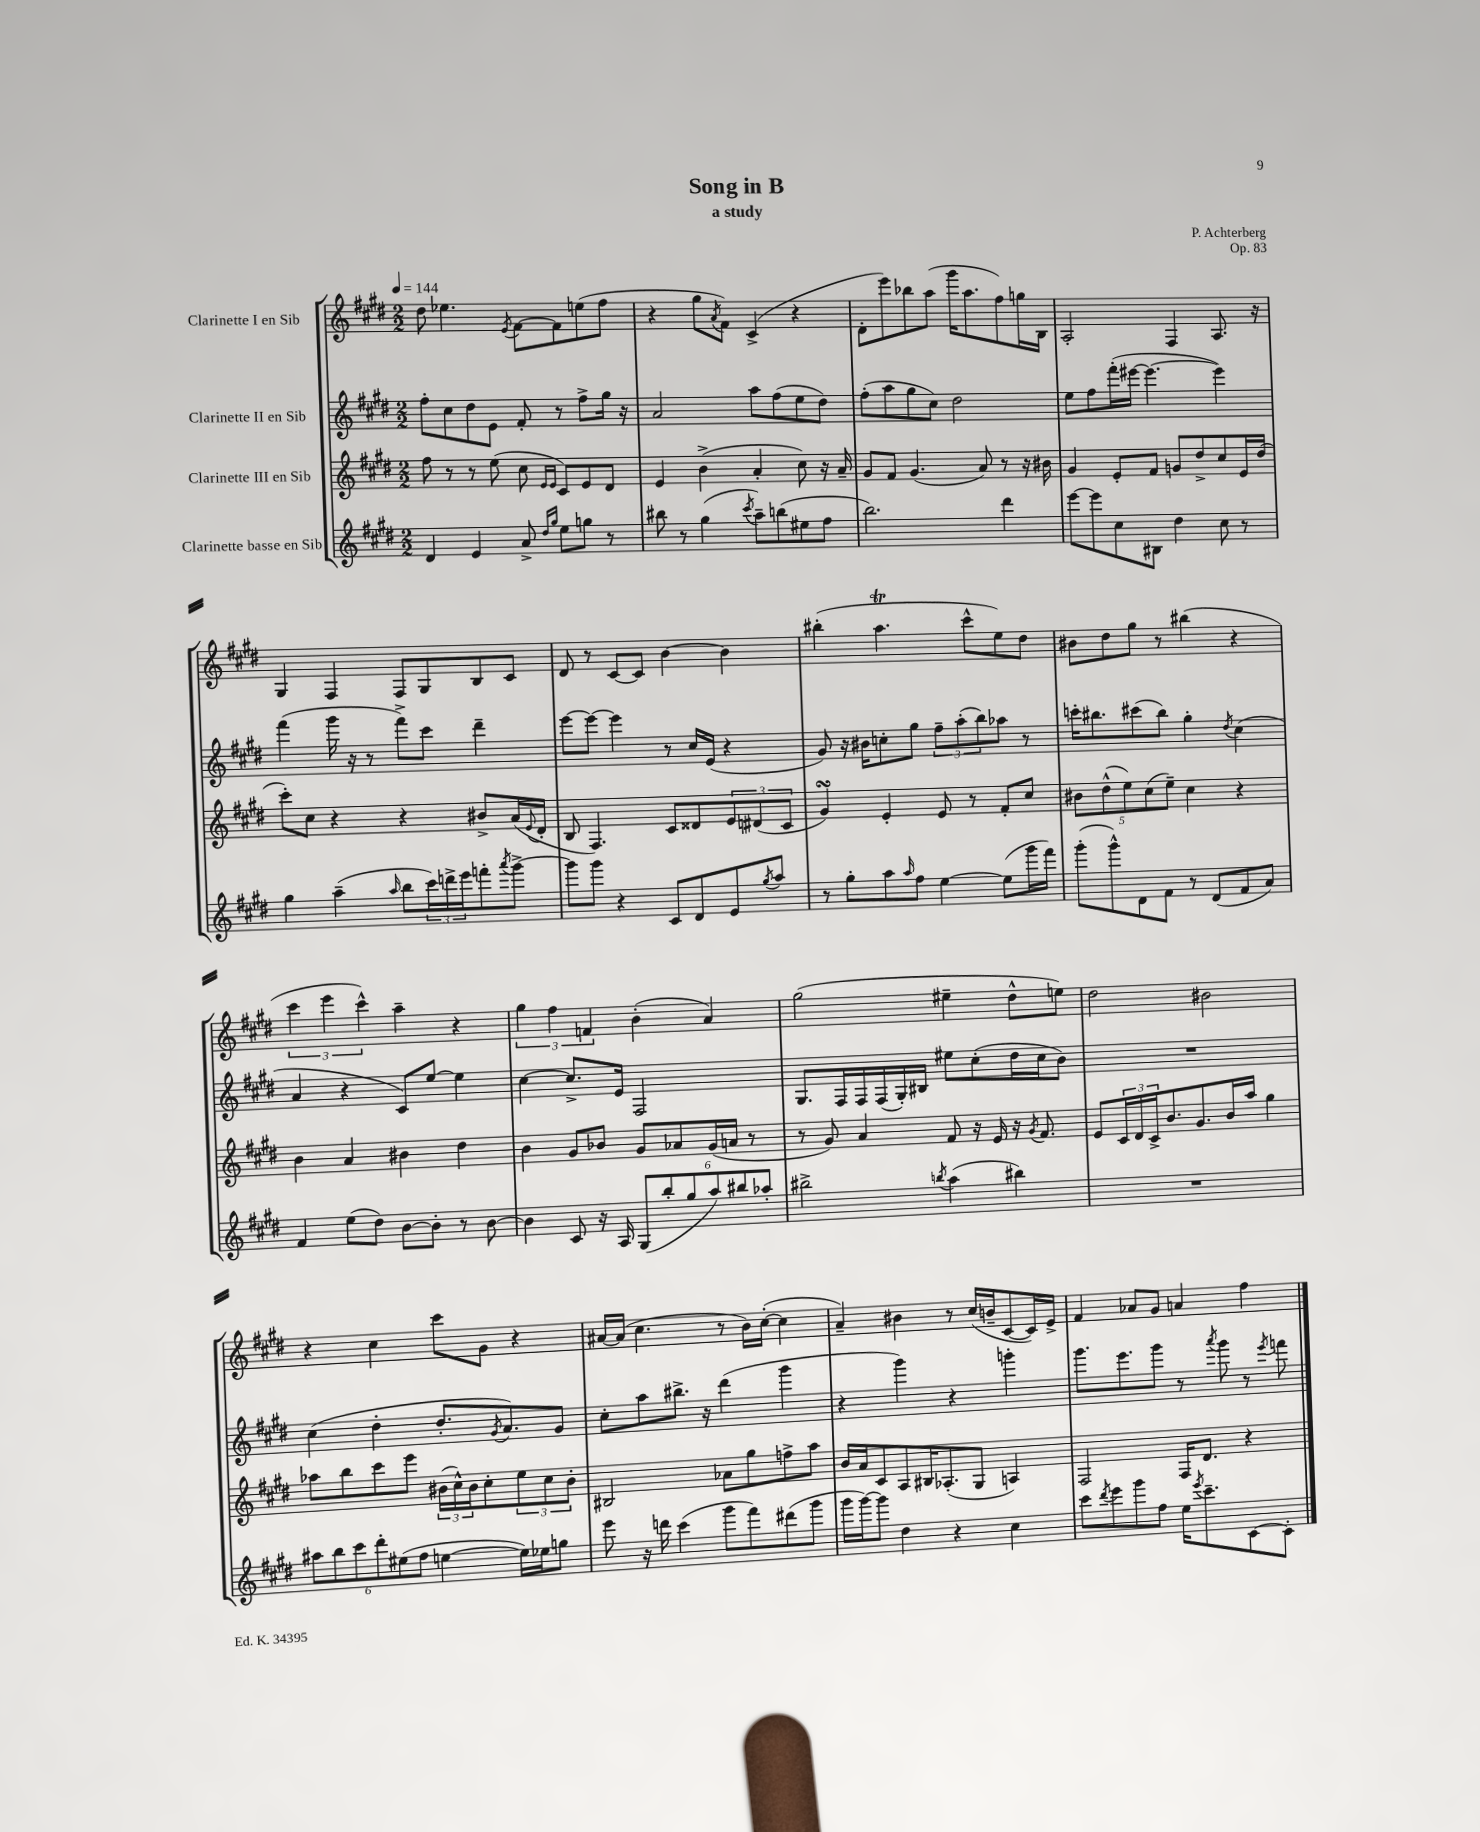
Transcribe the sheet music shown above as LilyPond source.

\header { title = "Song in B" composer = "P. Achterberg" subtitle = "a study" opus = "Op. 83" }
<<
\new StaffGroup <<
\new Staff = "s0" \with { instrumentName = "Clarinette I en Sib" } {
    \clef treble \key e \major \numericTimeSignature \time 2/2 \tempo 4 = 144
    dis''8 ees''4. \acciaccatura { e'8 } fis'8~ fis'8 e''8( fis''8 |
    r4 gis''8 \acciaccatura { a'8 } fis'8) cis'4->( r4 |
    dis'8-. e'''8) bes''8 a''8( gis'''16 a''8. fis''8) g''16 b16 |
    a2-. fis4 a8. r16 |
    gis4 fis4 fis8 gis8 b8 cis'8 |
    dis'8 r8 cis'8~ cis'8 b'4~ b'4 |
    bis''4-.( a''4.\trill cis'''8-^ e''8) dis''8 |
    bis'8 dis''8 gis''8 r8 bis''4( r4 |
    \tuplet 3/2 { cis'''4 e'''4 cis'''4-^) } a''4-- r4 |
    \tuplet 3/2 { gis''4 fis''4 f'4 } b'4-.( a'4) |
    gis''2( eis''4-- dis''8-^ e''8) |
    dis''2 bis'2 |
    r4 cis''4 cis'''8 gis'8 r4 |
    ais'16~ ais'16( cis''4. r8 b'16) cis''16~-.( cis''4 |
    a'4--) bis'4 r8 cis''16( b'16-- cis'8~ cis'16) e'16-> |
    fis'4 aes'8 gis'8 a'4 fis''4 \bar "|." |
}
\new Staff = "s1" \with { instrumentName = "Clarinette II en Sib" } {
    \clef treble \key e \major \numericTimeSignature \time 2/2
    fis''8-. cis''8 dis''8 e'8 fis'8-. r8 fis''8-> gis''16 r16 |
    a'2 a''8 fis''8( e''8 dis''8) |
    fis''8-.( a''8 gis''8 cis''8) dis''2 |
    e''8 fis''8 fis'''16-.( eis'''16~ eis'''4.~ eis'''4) |
    fis'''4( gis'''16 r16 r8 fis'''8->) cis'''8 dis'''4-- |
    e'''8~ e'''8~ e'''4 r8 cis''16 e'16( r4 |
    gis'8) r16 bis'16 c''8-. gis''8 \tuplet 3/2 { fis''8-- a''8-.( b''8) } aes''8 r8 |
    c'''16-. bis''8. cis'''8( bis''8) gis''4-. \acciaccatura { dis''8 } cis''4( |
    a'4 r4 cis'8) e''8~ e''4 |
    cis''4~ cis''8.-> e'16 fis2 |
    gis8. fis16 fis16 fis16( gis16-.) bis16 eis''8 cis''8-.( dis''16 cis''16 b'8) |
    R1 |
    cis''4( dis''4-. dis''8.-. \acciaccatura { gis'8 } a'8.) gis'8 |
    cis''8-. a''8 bis''8.-> r16 dis'''4( gis'''4 |
    r4 gis'''4) r4 g'''4-. |
    gis'''8. e'''8. gis'''8 r8 \acciaccatura { a'''8 } gis'''8 r8 \acciaccatura { e'''8 } f'''8 \bar "|." |
}
\new Staff = "s2" \with { instrumentName = "Clarinette III en Sib" } {
    \clef treble \key e \major \numericTimeSignature \time 2/2
    fis''8 r8 r8 e''8( cis''8 \grace { e'16 e'16 } cis'8) e'8 dis'8 |
    e'4 b'4->( a'4-. cis''8) r16 a'16-- |
    gis'8 fis'8 gis'4.( a'8) r8 r16 bis'16 |
    gis'4 e'8-. fis'8 g'8 dis''8-> cis''8 e'16 dis''16( |
    cis'''8-.) cis''8 r4 r4 bis'8-> a'16( \appoggiatura { e'8 } dis'16-. |
    b8 fis4.) cis'8 disis'8 \tuplet 3/2 { e'8 dis'8( cis'8 } |
    gis'4\turn) e'4-. e'8 r8 fis'8-. cis''8 |
    \tuplet 5/4 { bis'8 dis''8-^( e''8) cis''8( e''8--) } cis''4 r4 |
    b'4 a'4 bis'4 dis''4 |
    b'4 gis'8 bes'8 gis'8 aes'8 gis'16( a'16 r8 |
    r8 gis'8) a'4 fis'8 r16 e'16 r16 \acciaccatura { gis'8 } fis'8. |
    e'8 \tuplet 3/2 { cis'16 dis'16 cis'16-> } b'8. gis'8. b'16 a''16 gis''4 |
    aes''8 b''8 cis'''8 e'''8 \tuplet 3/2 { bis'16( cis''16-^) bis'16 } cis''8-. \tuplet 3/2 { e''8 cis''8 bis'8-. } |
    bis2 aes'8 gis''8 f''8-> a''8 |
    b'16 a'16 cis'8 a8 bis16 aes8.-.( gis8 a4) |
    fis2 fis16 dis'8. r4 \bar "|." |
}
\new Staff = "s3" \with { instrumentName = "Clarinette basse en Sib" } {
    \clef treble \key e \major \numericTimeSignature \time 2/2
    dis'4 e'4 a'8-> \grace { dis''16 gis''16 } e''8 g''8 r8 |
    bis''8 r8 gis''4( \acciaccatura { cis'''8 } a''8--) b''8( eis''8 fis''8 |
    b''2.) dis'''4 |
    e'''8~ e'''8 cis''8 bis8 dis''4 cis''8 r8 |
    gis''4 a''4--( \grace { a''16 } b''8 \tuplet 3/2 { cis'''16) d'''16-> e'''16 } f'''8-. \acciaccatura { a'''8 } gis'''8~-> |
    gis'''8 gis'''8 r4 cis'8 dis'8 e'8 \acciaccatura { gis''8 } a''8 |
    r8 gis''8-. a''8 \grace { a''16 } fis''8 e''4~ e''8( gis'''16 fis'''16) |
    gis'''8-.( gis'''8-^) dis'8 fis'8 r8 dis'8( fis'8 a'8) |
    fis'4 e''8( dis''8) b'8~ b'8-. r8 b'8~ |
    b'4 cis'8 r16 a16 \tuplet 6/4 { gis8( b''8-. gis''8 a''8) bis''8 aes''8-. } |
    bis''2-> \acciaccatura { b''8 } a''4( bis''4) |
    R1 |
    \tuplet 6/4 { ais''8 b''8 cis'''8 dis'''8-. eis''8( fis''8 } e''4~ e''16) ees''16 g''8 |
    e'''8 r16 d'''16 cis'''4( gis'''8 fis'''8) dis'''8( gis'''8 |
    gis'''16 gis'''16~) gis'''8 dis''4 r4 cis''4 |
    cis'''8 \acciaccatura { dis'''8 } e'''8 gis'''8 fis''8 e''16 \acciaccatura { e'''8 } cis'''8.-- cis'8~ cis'8-. \bar "|." |
}
>>
>>
\layout { \context { \Score \remove "Bar_number_engraver" } }
